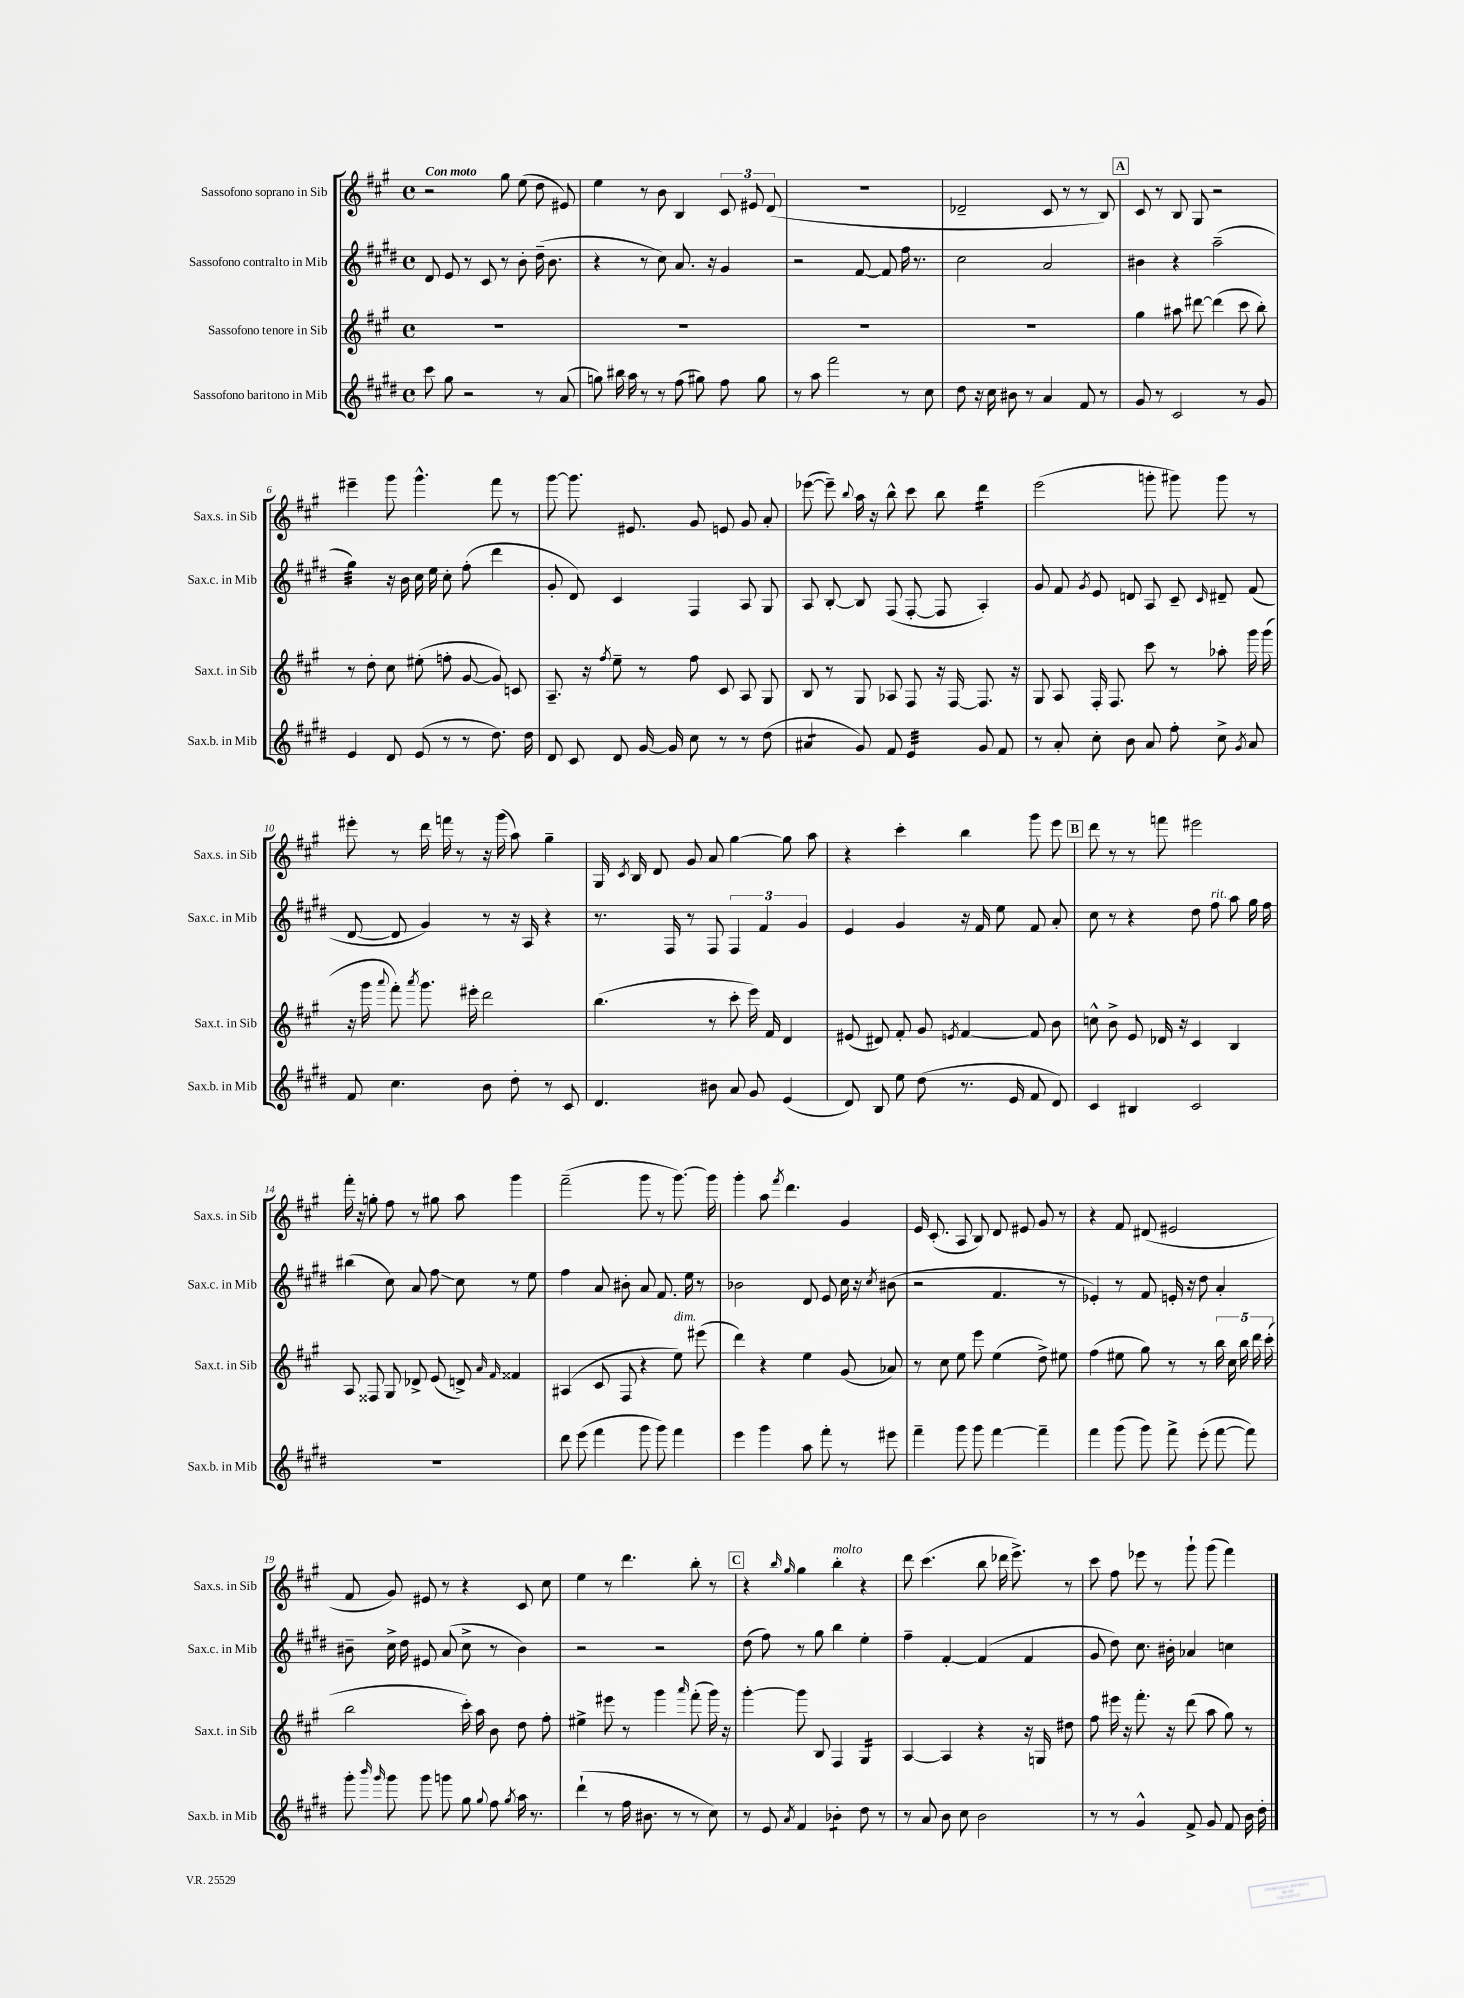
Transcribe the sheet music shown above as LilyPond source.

<<
\new StaffGroup <<
\new Staff = "s0" \with { instrumentName = "Sassofono soprano in Sib" shortInstrumentName = "Sax.s. in Sib" } {
    \clef treble \key a \major \defaultTimeSignature \time 4/4 \tempo "Con moto"
    \autoBeamOff r2 gis''8 e''8( d''8 eis'8) |
    e''4 r8 b'8 b4 \tuplet 3/2 { cis'8 eis'8 d'8( } |
    R1 |
    des'2-- cis'8 r8 r8 b8) |
    \mark \markup { \box "A" } cis'8 r8 b8 gis8 r2 |
    eis'''4-- gis'''8 gis'''4.-^ fis'''8 r8 |
    gis'''8~ gis'''8. eis'8. gis'8 e'8 gis'8 a'8-. |
    ees'''8~( ees'''8--) \appoggiatura { b''8 } a''16 r16 b''8-^ cis'''8 b''8 d'''4:16 |
    e'''2( g'''8-. gis'''8) gis'''8 r8 |
    eis'''8-. r8 d'''16 f'''16 r8 r16 gis'''16( a''8) gis''4-- |
    gis16 \acciaccatura { cis'8 } b16 d'8 gis'8 a'8 gis''4~ gis''8 a''8 |
    r4 cis'''4-. b''4 gis'''8 e'''8 |
    \mark \markup { \box "B" } d'''8 r8 r8 f'''8 eis'''2 |
    fis'''16-. r16 g''8-. fis''8 r8 gis''8 a''8 gis'''4 |
    fis'''2--( gis'''8 r8 gis'''8.~) gis'''16 |
    gis'''4-. a''8 \acciaccatura { fis'''8 } d'''4. gis'4 |
    e'16 cis'8.-.( a8 b8) d'8 eis'8 gis'8 r8 |
    r4 fis'8 dis'8( eis'2 |
    fis'8 gis'8) eis'8 r8 r4 cis'8 cis''8 |
    e''4 r8 d'''4. b''8-. r8 |
    \mark \markup { \box "C" } r4 \grace { b''16 gis''16 } gis''4 b''4-.^\markup { \italic "molto" } r4 |
    d'''8 cis'''4.( b''8 des'''16 e'''8.->) r8 |
    cis'''8 fis''8 ees'''8 r8 gis'''8-! gis'''8( fis'''4) \bar "|." |
}
\new Staff = "s1" \with { instrumentName = "Sassofono contralto in Mib" shortInstrumentName = "Sax.c. in Mib" } {
    \clef treble \key e \major \defaultTimeSignature \time 4/4
    \autoBeamOff dis'8 e'8 r8 cis'8 r8 b'8-. dis''16--( b'8. |
    r4 r8 cis''8) a'8. r16 gis'4 |
    r2 fis'8~ fis'8 fis''16 r8. |
    cis''2 a'2 |
    \mark \markup { \box "A" } bis'4 r4 a''2--( |
    gis''4:32) r16 b'16 cis''16 e''16 cis''8-. fis''8-.( dis'''4 |
    gis'8-. dis'8) cis'4 fis4 a8 gis8 |
    a8 b8~-. b8 fis8( fis8~-. fis8 a4-.) |
    gis'8 fis'8 \acciaccatura { gis'8 } e'8 d'8 a8 cis'8-- \grace { cis'16 } dis'8-- fis'8( |
    dis'8~ dis'8 gis'4) r8 r16 a16 r4 |
    r8. fis16 r8 fis8 \tuplet 3/2 { fis4 fis'4 gis'4 } |
    e'4 gis'4 r16 fis'16 e''8 fis'8 a'8-. |
    \mark \markup { \box "B" } cis''8 r8 r4 dis''8 fis''8^\markup { \italic "rit." } a''8 gis''16 fis''16 |
    bis''4( cis''8) a'8 fis''8\glissando cis''8 r8 e''8 |
    fis''4 a'8 bis'8-. a'8 fis'8. e''16 r8 |
    bes'2 dis'8 e'8 cis''16 r16 \acciaccatura { cis''8 } bis'8( |
    r2 fis'4. r8 |
    ees'4-.) r8 fis'8 e'16-. r16 dis''8 a'4-. |
    bis'8-- cis''16-> dis''16 eis'8 a'8( cis''8-> r8 bis'4) |
    r2 r2 |
    \mark \markup { \box "C" } dis''8( fis''8) r8 gis''8 b''4 e''4-. |
    fis''4-- fis'4~-. fis'4( fis'4 |
    gis'8 dis''8) cis''8. bis'16-. aes'4 c''4 \bar "|." |
}
\new Staff = "s2" \with { instrumentName = "Sassofono tenore in Sib" shortInstrumentName = "Sax.t. in Sib" } {
    \clef treble \key a \major \defaultTimeSignature \time 4/4
    \autoBeamOff R1 |
    R1 |
    R1 |
    R1 |
    \mark \markup { \box "A" } gis''4 ais''8 dis'''8~ dis'''4( cis'''8 b''8-.) |
    r8 d''8-. cis''8 eis''8-.( f''8-. gis'8~ gis'8) c'8 |
    a8.-- r16 \acciaccatura { fis''8 } e''8-- r8 fis''8 cis'8 a8 gis8 |
    b8 r8 gis8 aes8 fis8 r16 fis16~ fis8. r16 |
    gis8 a8 fis16-. fis8. cis'''8 r8 aes''8-. gis'''16 gis'''16( |
    r16 gis'''16 \appoggiatura { a'''8 } fis'''8-.) \acciaccatura { a'''8 } gis'''8. eis'''16-. d'''2 |
    b''4.( r8 cis'''8-. e'''16) fis'16 d'4 |
    eis'8( dis'8) fis'8-. gis'8 \acciaccatura { e'8 } fis'4~ fis'8 b'8 |
    \mark \markup { \box "B" } c''8-^ b'8-> e'8 des'16 r16 cis'4 b4 |
    a8 fisis8 gis8 des'8-> e'8( d'8->) \grace { a'16 fis'16 } fisis'4 |
    ais4( cis'8 fis8 r4 e''8^\markup { \italic "dim." }) eis'''8( |
    d'''4) r4 e''4 gis'8( aes'8) |
    r8 cis''8 e''8 e'''8 e''4( d''8->) eis''8 |
    fis''4( eis''8 gis''8) r8 r8 \tuplet 5/4 { b''16 cis''16 b''16 d'''16 cis'''16-.( } |
    b''2 cis'''16-.) a''16 b'8 d''8 fis''8-. |
    eis''4-> eis'''8 r8 gis'''4 \grace { a'''16 } fis'''8-.( gis'''16) r16 |
    \mark \markup { \box "C" } gis'''4~-. gis'''8 b8 fis4 gis4:16 |
    a4~ a4 r4 r16 g16 dis''8 |
    fis''8 eis'''16 r16 fis'''8.-. r16 d'''8( a''8 gis''8) r8 \bar "|." |
}
\new Staff = "s3" \with { instrumentName = "Sassofono baritono in Mib" shortInstrumentName = "Sax.b. in Mib" } {
    \clef treble \key e \major \defaultTimeSignature \time 4/4
    \autoBeamOff cis'''8 gis''8 r2 r8 a'8( |
    g''8) bis''16 a''16 r8 r8 fis''8( gis''8) fis''8 gis''8 |
    r8 a''8 fis'''2 r8 cis''8 |
    dis''8 r16 cis''16 bis'8 r8 a'4 fis'8 r8 |
    \mark \markup { \box "A" } gis'8 r8 cis'2 r8 gis'8 |
    e'4 dis'8 e'8( r8 r8 dis''8.) dis''16 |
    dis'8 cis'8 dis'8 gis'16~ gis'16 cis''8 r8 r8 dis''8( |
    ais'4:8 gis'8) fis'8 e'4:32 gis'8 fis'8 |
    r8 a'8-. cis''8-. b'8 a'8 fis''8-. cis''8-> \acciaccatura { gis'8 } a'8 |
    fis'8 cis''4. b'8 dis''8-. r8 cis'8 |
    dis'4. bis'8 a'8 gis'8 e'4( |
    dis'8) b8 e''8 dis''8( r8. e'16 fis'8 dis'8) |
    \mark \markup { \box "B" } cis'4 bis4 cis'2 |
    R1 |
    dis'''8 e'''8( fis'''4 gis'''8 gis'''8) fis'''4 |
    e'''4 gis'''4 a''8 fis'''8-. r8 eis'''8 |
    fis'''4-- gis'''8 gis'''8 fis'''4~ fis'''4-- |
    fis'''4 gis'''8( gis'''8) fis'''8-> e'''8-.( fis'''8~ fis'''8) |
    gis'''8-. \grace { b'''16 gis'''16 } gis'''8 gis'''8 g'''8 gis''8 \appoggiatura { gis''8 } fis''8 \acciaccatura { gis''8 } a''16 r8. |
    dis'''4-!( r8 fis''16 bis'8. r8 r8 cis''8) |
    \mark \markup { \box "C" } r8 e'8 \acciaccatura { a'8 } fis'4 bes'4:8-. dis''8 r8 |
    r8 a'8 b'8 cis''8 b'2 |
    r8 r8 gis'4-^ fis'8-> gis'8 fis'8 b'16 dis''16-. \bar "|." |
}
>>
>>
